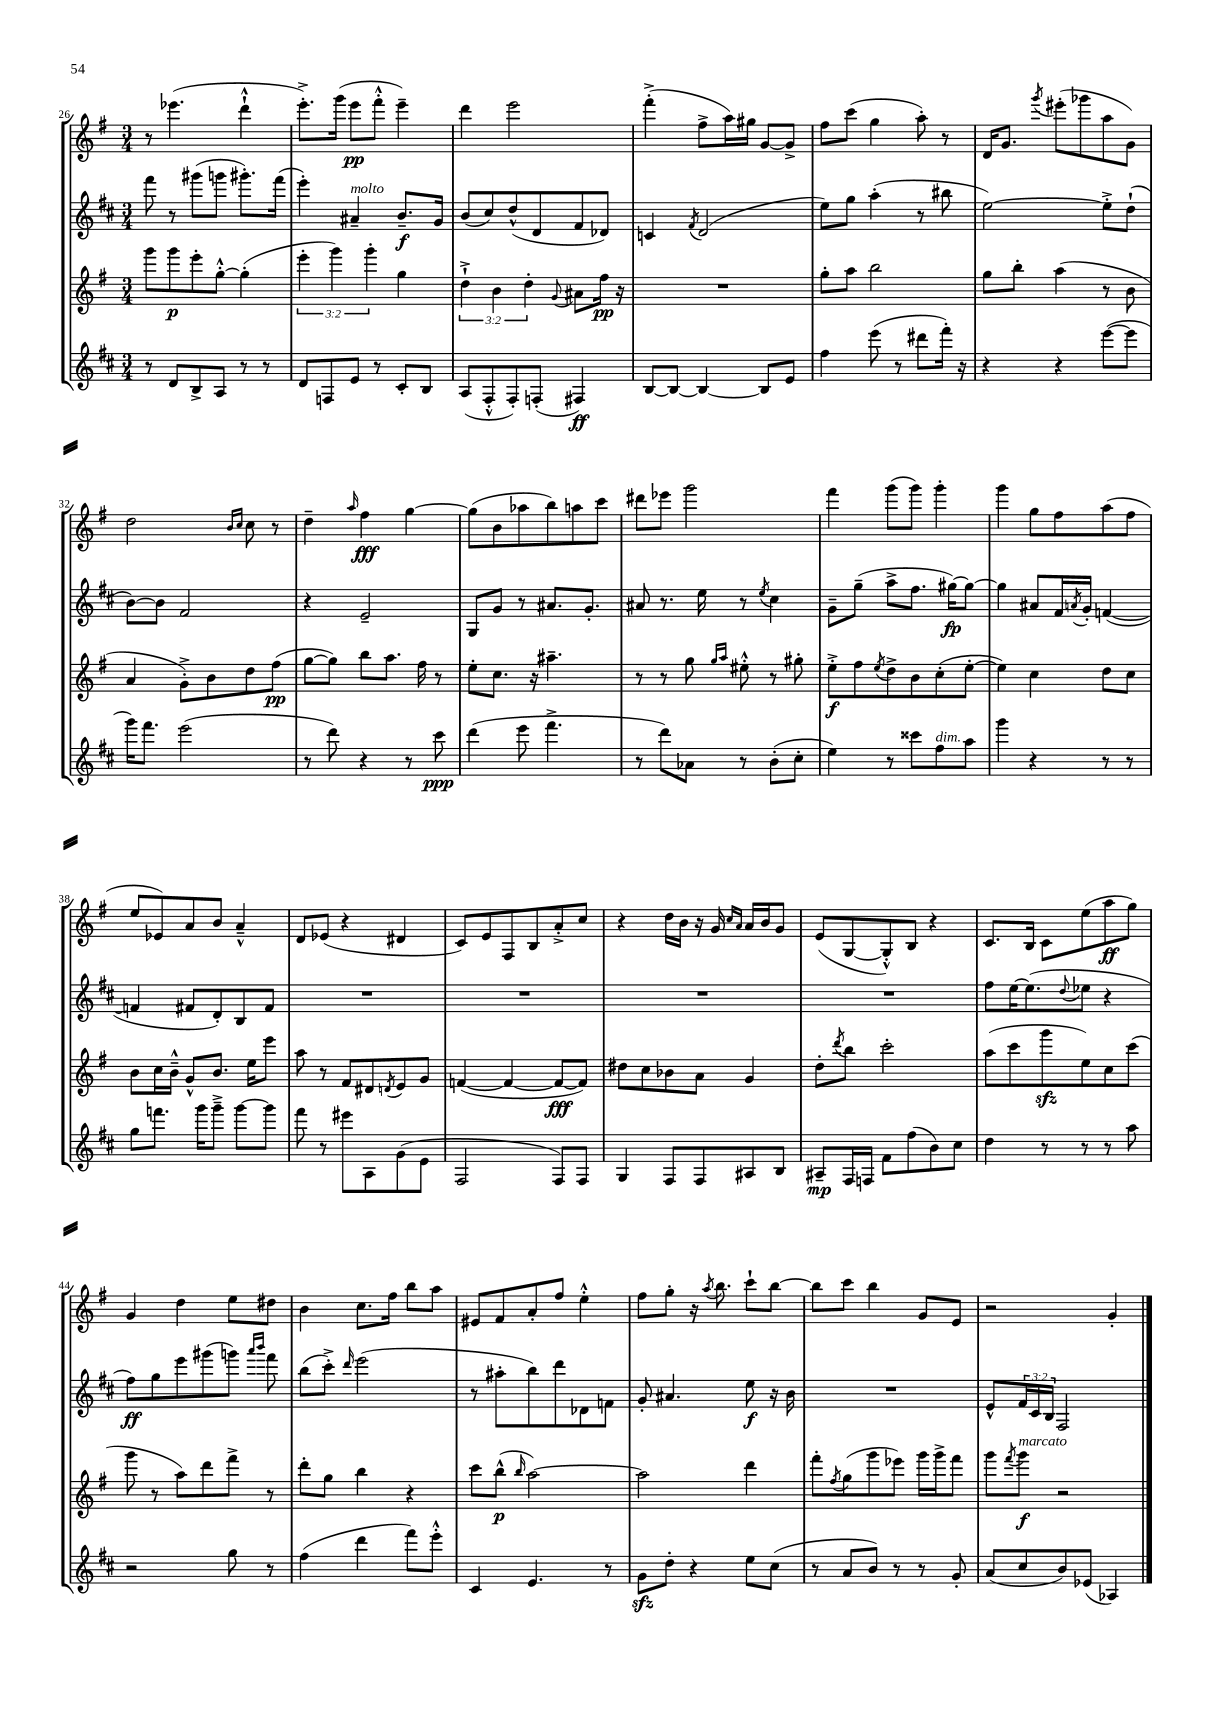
<<
\new StaffGroup <<
\new Staff = "s0" {
    \clef treble \key g \major \numericTimeSignature \time 3/4
    r8 ees'''4.( d'''4-!-^ |
    e'''8.-.->) g'''16( e'''8\pp fis'''8-.-^ e'''4--) |
    d'''4 e'''2 |
    fis'''4-.->( fis''8-> a''16) gis''16 g'8~ g'8-> |
    fis''8 c'''8( g''4 a''8-.) r8 |
    d'16 g'8. \acciaccatura { g'''8 } eis'''8-.( ges'''8 a''8 g'8) |
    d''2 \grace { b'16 c''16 } c''8 r8 |
    d''4-- \grace { a''16 } fis''4\fff g''4~ |
    g''8( b'8 aes''8 b''8) a''8 c'''8 |
    dis'''8 ees'''8 g'''2 |
    fis'''4 g'''8( g'''8) g'''4-. |
    g'''4 g''8 fis''8 a''8( fis''8 |
    e''8 ees'8) a'8 b'8 a'4---^ |
    d'8 ees'8( r4 dis'4 |
    c'8) e'8 fis8 b8 a'8-.-> c''8 |
    r4 d''16 b'16 r16 g'16 \grace { c''16 a'16 } a'16 b'16 g'8 |
    e'8( g8~ g8-.-^) b8 r4 |
    c'8. b16 c'8 e''8( a''8\ff g''8) |
    g'4 d''4 e''8 dis''8 |
    b'4 c''8. fis''16 b''8 a''8 |
    eis'8 fis'8 a'8-. fis''8 e''4-.-^ |
    fis''8 g''8-. r16 \acciaccatura { a''8 } b''8. c'''8-! b''8~ |
    b''8 c'''8 b''4 g'8 e'8 |
    r2 g'4-. \bar "|." |
}
\new Staff = "s1" {
    \clef treble \key d \major \numericTimeSignature \time 3/4 \override Staff.TupletNumber.text = #tuplet-number::calc-fraction-text
    fis'''8 r8 gis'''8( g'''8 gis'''8.-.) fis'''16( |
    e'''4-.) ais'4--^\markup { \italic "molto" } b'8.--\f g'16 |
    b'8( cis''8) d''8-^( d'8 fis'8 des'8) |
    c'4 \acciaccatura { fis'8 } d'2( |
    e''8) g''8 a''4-.( r8 bis''8 |
    e''2~) e''8-.-> d''8-!( |
    b'8~) b'8 fis'2 |
    r4 e'2-- |
    g8 g'8 r8 ais'8. g'8.-. |
    ais'8 r8. e''16 r8 \acciaccatura { e''8 } cis''4 |
    g'8-- g''8--( a''8-> fis''8. gis''16~\fp) gis''8~ |
    gis''4 ais'8 fis'16 \acciaccatura { a'8 } g'16-. f'4~( |
    f'4 fis'8 d'8-.) b8 fis'8 |
    R2. |
    R2. |
    R2. |
    R2. |
    fis''8 e''16~ e''8.( \appoggiatura { d''8 } ees''8 r4 |
    fis''8\ff) g''8 e'''8 gis'''8( g'''8) \grace { a'''16 b'''16 } fis'''8 |
    b''8( cis'''8-.->) \grace { d'''16 } e'''2( |
    r8 ais''8-. b''8) d'''8 des'8 f'8 |
    g'8-. ais'4. e''8\f r16 b'16 |
    R2. |
    e'8-^ \tuplet 3/2 { fis'16 cis'16 b16 } fis2 \bar "|." |
}
\new Staff = "s2" {
    \clef treble \key g \major \numericTimeSignature \time 3/4 \override Staff.TupletNumber.text = #tuplet-number::calc-fraction-text
    g'''8 g'''8\p e'''8-. g''8~-.-^ g''4-.( |
    \tuplet 3/2 { e'''4-. g'''4) g'''4-. } g''4 |
    \tuplet 3/2 { d''4-!-> b'4 d''4-. } \appoggiatura { g'8 } ais'8 fis''16\pp r16 |
    R2. |
    g''8-. a''8 b''2 |
    g''8 b''8-. a''4( r8 b'8 |
    a'4 g'8-.->) b'8 d''8 fis''8\pp( |
    g''8~ g''8) b''8 a''8. fis''16 r8 |
    e''8-. c''8. r16 ais''4.-- |
    r8 r8 g''8 \grace { g''16 a''16 } eis''8-.-^ r8 gis''8-. |
    e''8-.->\f fis''8 \acciaccatura { e''8 } d''8-> b'8 c''8-.( e''8~-. |
    e''4) c''4 d''8 c''8 |
    b'8 c''16 b'16---^ g'8-^ b'8. e''16 e'''8 |
    a''8 r8 fis'8 dis'8 \acciaccatura { d'8 } e'8 g'8 |
    f'4~( f'4~ f'8~\fff f'8) |
    dis''8 c''8 bes'8 a'8 g'4 |
    d''8-. \acciaccatura { d'''8 } b''8 c'''2-. |
    a''8( c'''8 g'''8\sfz e''8) c''8 c'''8( |
    g'''8 r8 a''8) d'''8 fis'''8-> r8 |
    d'''8-. g''8 b''4 r4 |
    c'''8 b''8-^\p( \grace { b''16 } a''2~) |
    a''2 d'''4 |
    fis'''8-. \acciaccatura { fis''8 } g''8( g'''8 ees'''8) g'''16 g'''16-> fis'''8 |
    g'''8 \acciaccatura { fis'''8 } g'''8\f^\markup { \italic "marcato" } r2 \bar "|." |
}
\new Staff = "s3" {
    \clef treble \key d \major \numericTimeSignature \time 3/4
    r8 d'8 b8-> a8 r8 r8 |
    d'8 f8 e'8 r8 cis'8-. b8 |
    a8( fis8-.-^ fis8-.) f8-.( fis4\ff) |
    b8~ b8~ b4~ b8 e'8 |
    fis''4 e'''8( r8 dis'''8 fis'''16-.) r16 |
    r4 r4 e'''8~( e'''8 |
    g'''16) fis'''8. e'''2( |
    r8 d'''8) r4 r8 cis'''8\ppp |
    d'''4( e'''8 fis'''4.-> |
    r8 d'''8) aes'8 r8 b'8-.( cis''8-. |
    e''4) r8 cisis'''8 fis''8^\markup { \italic "dim." } a''8 |
    g'''4 r4 r8 r8 |
    g''8 f'''8. g'''16 g'''8---> g'''8~ g'''8 |
    fis'''8 r8 eis'''8 a8 g'8( e'8 |
    fis2 fis8) fis8 |
    g4 fis8 fis8 ais8 b8 |
    ais8--\mp fis16 f16 fis'8 fis''8( b'8) cis''8 |
    d''4 r8 r8 r8 a''8 |
    r2 g''8 r8 |
    fis''4( d'''4 fis'''8) e'''8-.-^ |
    cis'4 e'4. r8 |
    g'8\sfz d''8-. r4 e''8 cis''8( |
    r8 a'8 b'8) r8 r8 g'8-. |
    a'8( cis''8 b'8) ees'8( aes4) \bar "|." |
}
>>
>>
\layout { \context { \Score currentBarNumber = #26 } }
